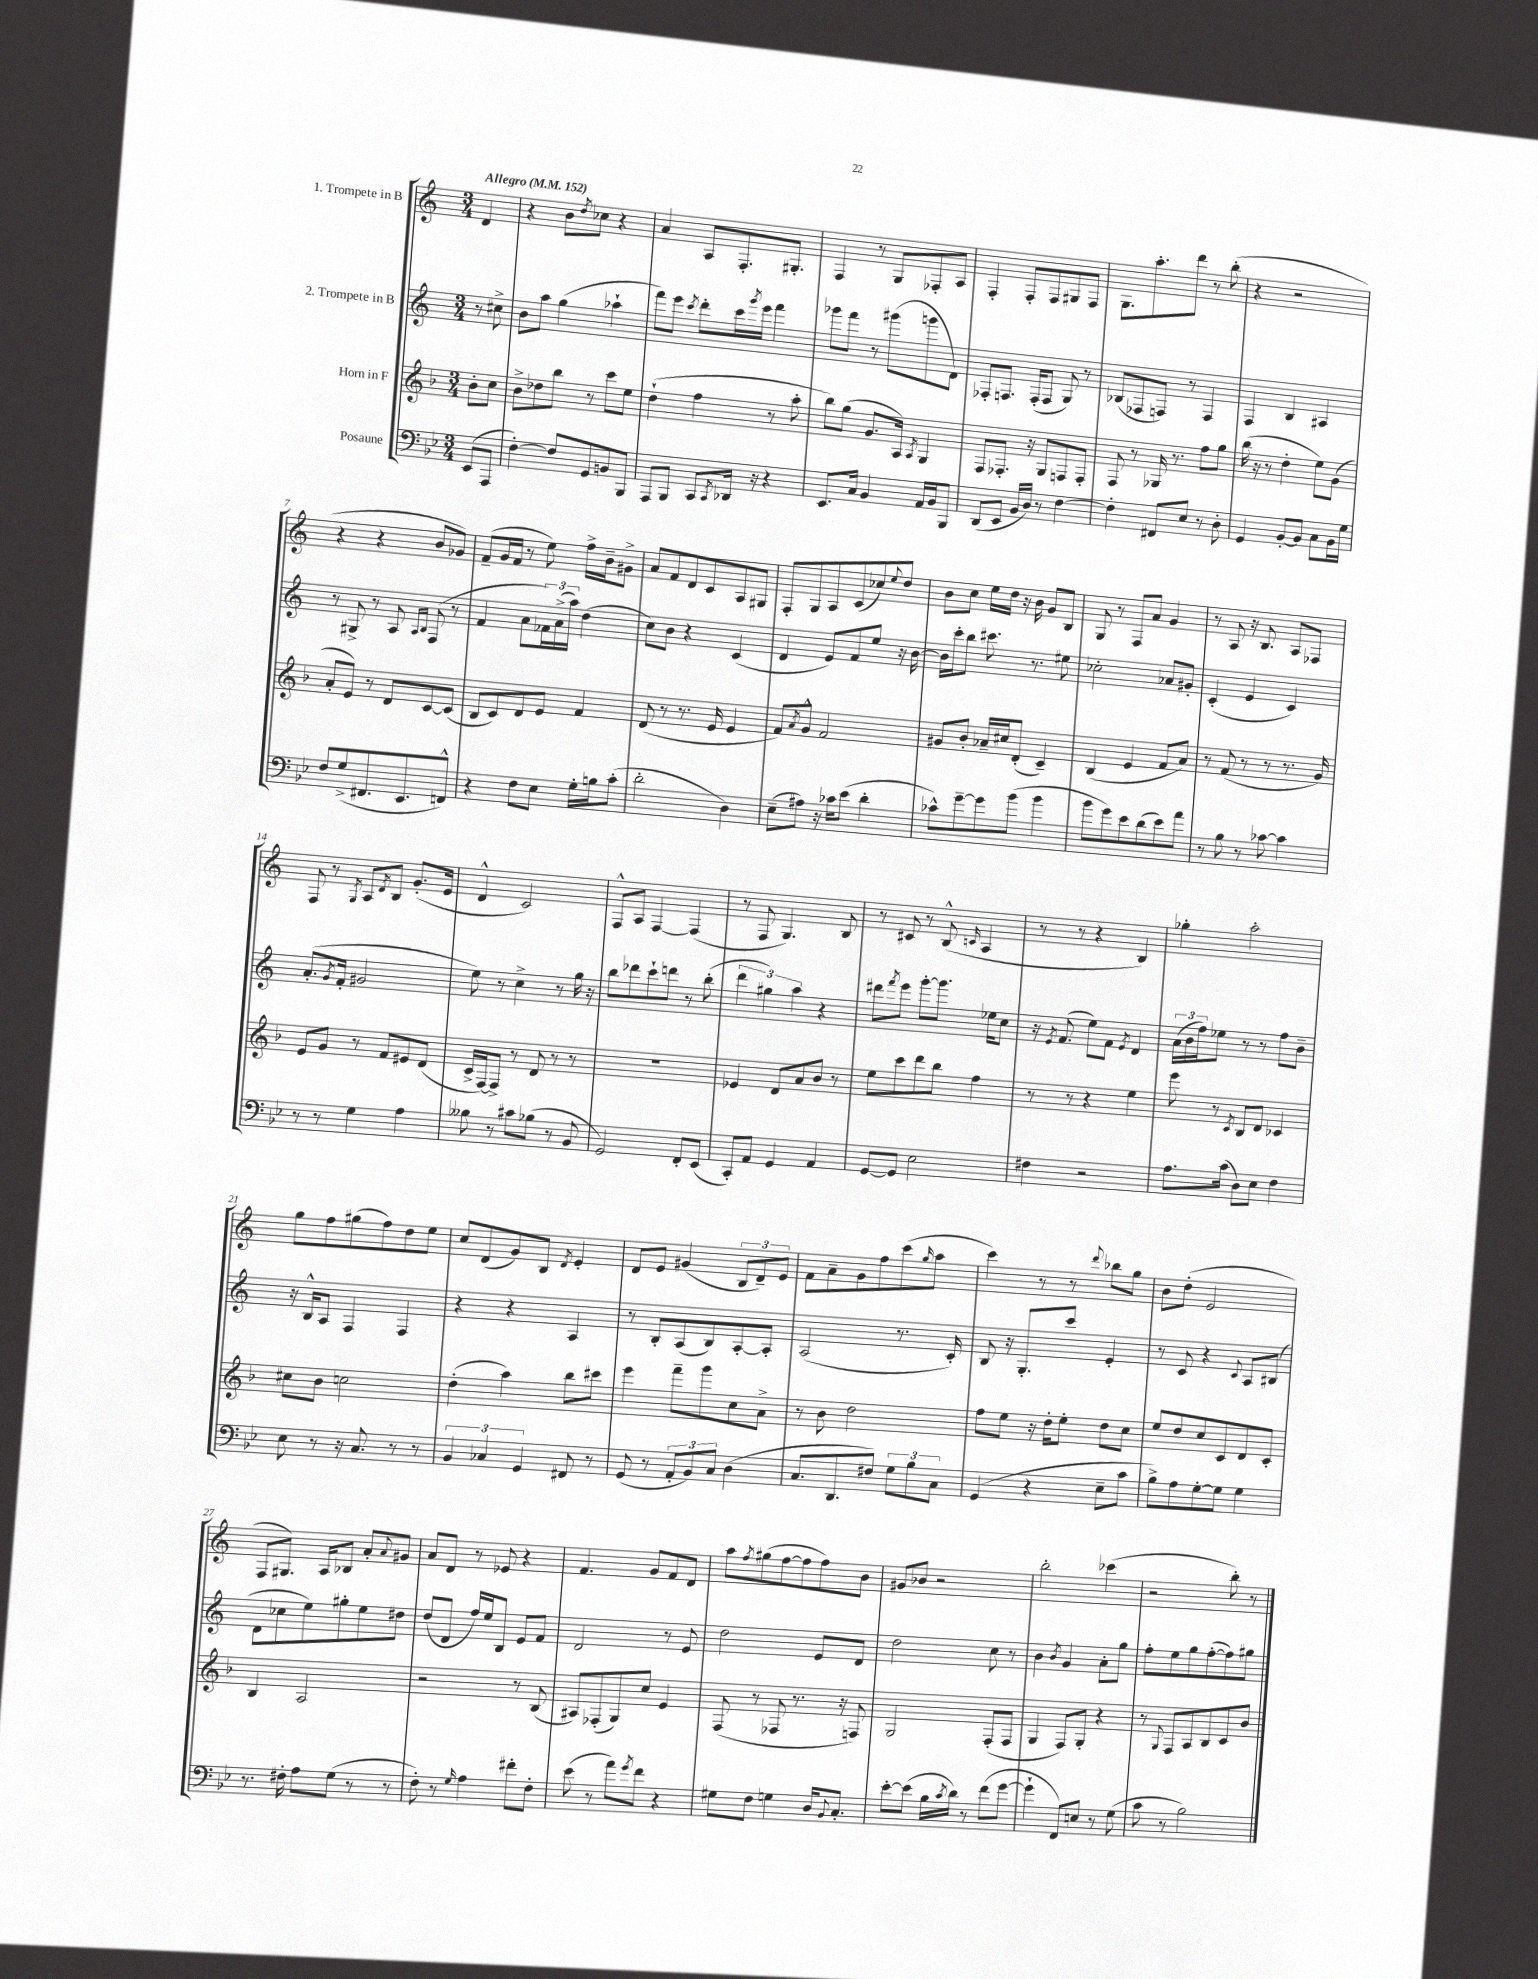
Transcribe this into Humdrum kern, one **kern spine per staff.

**kern	**kern	**kern	**kern
*staff4	*staff3	*staff2	*staff1
*clefF4	*clefG2	*clefG2	*clefG2
*k[b-e-]	*k[b-]	*k[]	*k[]
*M3/4	*M3/4	*M3/4	*M3/4
*MM152	*MM152	*MM152	*MM152
(8EE-	8b-'	8r	4d
8AAA	8cc	8cc#^	.
=	=	=	=
[4F')	8b-^	8b	4r
.	8dd-	8aa	.
8F]	8bb-	(4gg	8b
.	.	.	8qdd
8GG	8r	.	8cc-
8BB	8ccc	4aa-`	4r
8BBB-	8ee	.	.
=	=	=	=
8AAA	(4dd`	8fff)	4a
8BBB-	.	8eee	.
.	.	8qccc	.
8CC	4ff	8ddd'	8A
8qCC	.	.	.
16DD-	.	16ccc	8.F'
.	.	8qggg	.
16r	.	16eee	.
4r	8r	4fff	.
.	.	.	8.G#'
.	8aa'	.	.
=	=	=	=
8.EE-	8bb-)	8ggg-	4F
.	(8gg	8fff	.
16C	.	.	.
4BB-	8.g	8r	8r
.	.	(8ggg#	8G
.	16A)	.	.
.	8qA	.	.
16AA	4G	8ggg	8F-'
16BB-	.	.	.
8BBB-	.	8d)	8A
=	=	=	=
(8DD	8F	8F-'	4F'
8EE-	8.F-'	8.F	.
16BB-	.	.	8F'
16D)	16r	(16F'	.
8r	8G	8F	8F
[4F	8F	8G)	8G#
.	8F'	8r	8F
=	=	=	=
4F']	8F	(8B-	8.G
.	8r	8F-	.
.	.	.	8.aa'
8FF#	16G-	8F)	.
.	8.r	.	.
8E-	.	8r	8ddd
8r	8ff	4F	8r
8D'	8gg	.	(8bb'
=	=	=	=
4GG	(16bb-	4F	4r
.	16r	.	.
.	8r	.	.
[8BB-'	4dd'	4B	2r
8BB-]	.	.	.
8C	8ee)	4A#	.
16BB-	(8g	.	.
16G	.	.	.
=	=	=	=
8F	8a'	8r	4r
(8G^	8e)	8G#^	.
8.FF#	8r	8r	4r
.	8d	8A	.
8.EE-	.	.	.
.	.	16qqA	.
.	.	16qqB	.
.	[8c	(8F	8b
8FF^^)	(8c]	8r	8g-)
=	=	=	=
4r	8B-	4f	(8f~
.	8c)	.	16g
.	.	.	16f
8F	8d	8a	8r
8E-	8e	24f-)	8ee)
.	.	(24a^	.
.	.	24aa)	.
16G'	4f	(4dd	16ff^
16B	.	.	16b~
(8c'	.	.	8g#^
=	=	=	=
2d'	(8d	8cc)	8a
.	8r	8b	8f
.	8.r	4r	8d
.	.	.	8c
.	16e	.	.
4D)	4e	(4c	8A
.	.	.	8G#
=	=	=	=
(8E-~	8f)	4d	8F'
.	8qa	.	.
8A#)	8g^^	.	8G
16r	2f	8e)	8A
16c-	.	.	.
(8e-	.	8f	(8c
4d'	.	8ee	8cc-)
.	.	.	8qqee
.	.	16r	8dd
.	.	[16b	.
=	=	=	=
8c-^^)	8g#	16b]	8b
.	.	16ccc'	.
[8g~	8b-'	8bb	8cc
8g]	16a-~	8.ccc#	16ee
.	16cc#	.	16dd
(8b-	(8d'	.	16r
.	.	8.r	16b
4b-	4c~)	.	8g
.	.	8ee#	8B
=	=	=	=
8b-	(4B-	2cc-'	8G
8g)	.	.	8r
8e-	4e	.	8F
(8d	.	.	8a
8e-)	8f	8a-	4g
8a	8a)	8g#'	.
=	=	=	=
8r	8r	(4c'	8r
8B-	(8f	.	8A
8r	8r	4e	16r
.	.	.	8.B
[8c-	8r	.	.
4c-]	8.r	4c)	8A
.	.	.	8F-
.	16g)	.	.
=	=	=	=
8r	8e	(8.a'	8F
8r	8g	.	8r
.	.	8qg	.
.	.	16f'	.
.	.	.	8qG
4G	8r	2g#	8A
.	.	.	8qd
.	8f	.	8B
4A	8e#	.	(8.g'
.	(8d	.	.
.	.	.	16e
=	=	=	=
8B--	16c^	8ee)	4d^^
.	[16F)	.	.
8r	8F^]	8r	.
8c#	8r	4cc^	2c)
(8B-	8d	.	.
8r	8r	8r	.
8BB-	8r	16gg	.
.	.	16r	.
=	=	=	=
2GG)	2.r	8bb	8F^^
.	.	8ddd-	8A
.	.	8ccc`	[4F
.	.	8ddd	.
8FF'	.	8r	(4F]
(8EE-	.	(8bb'	.
=	=	=	=
8CC')	4e-	6ddd	8r
8AA	.	.	8F
.	.	6gg#)	.
4GG	8d	.	4.G)
.	.	6aa	.
.	8a	.	.
4AA	8b-	4r	.
.	8r	.	8B
=	=	=	=
[8GG	8ee	8ddd#	8r
.	.	8qfff	.
8GG]	8ccc	8eee	8c#
2E-	8ddd	[8ggg'	8r
.	8bb-	8.ggg]	(8B^^
.	.	.	16qqc
.	4ff	.	4A
.	.	16ee-	.
.	.	8cc	.
=	=	=	=
4F#	8r	16r	8r
.	.	8qe	.
.	.	(8.f	.
.	8r	.	8r
2r	4r	8ee)	4r
.	.	8f	.
.	.	8qe	.
.	4ee	4d	4B)
=	=	=	=
8.A	8eee	(24a	4gg-'
.	.	24b	.
.	.	24ff)	.
.	8r	8ee-	.
(16c	.	.	.
.	8qc	.	.
8D)	8B-	8r	2aa'
8E-	8d	8r	.
4F	4c-	8ff	.
.	.	8b~	.
=	=	=	=
8E-	8cc#	16r	8gg
.	.	16B^^	.
8r	8b-	8A	8ff
16r	2cc	4F	(8gg#
8.C	.	.	.
.	.	.	8ff)
8r	.	4F	8dd
8r	.	.	8ee
=	=	=	=
6BB-	(4dd'	4r	8cc
.	.	.	(8d
6C-	.	.	.
.	4aa)	4r	8g)
6GG	.	.	.
.	.	.	8B
.	.	.	8qd
8FF#	8bb-	4A	4e'
8r	8ccc#	.	.
=	=	=	=
(8GG	4eee	8r	8d
8r	.	8B'	8e
12AA'	8fff~	(8A	(4g#
12BB-)	.	.	.
.	8ggg	8B)	.
12C	.	.	.
(4D	8cc	[8A'	12B
.	.	.	12d~)
.	8a^	8A']	.
.	.	.	12e
=	=	=	=
8.C	8r	(2A	8f
.	8b-	.	8a~
8.DD	.	.	.
.	2dd	.	8g
8F#)	.	.	8ff
12G	.	8.r	(8ccc
12B-	.	.	.
.	.	.	16qqgg
.	.	.	8aa
12C	.	.	.
.	.	16c')	.
=	=	=	=
(4GG	8ff	8B	4ccc)
.	8ee	16r	.
.	.	8.G'	.
4r	16r	.	8r
.	16dd'	.	.
.	8ee'	8ccc	8r
.	.	.	8qqddd
8E-~	8dd	4e'	8bb-
8c	8cc	.	8gg
=	=	=	=
8B-^)	8ee	8r	8b
8A	8dd	8c	(8dd'
[8G'	8cc	4r	2e
8G]	8c	.	.
.	.	8qqc	.
4G	8d	8A	.
.	8c'	(8B#	.
=	=	=	=
8.r	4B-	8d	8F
.	.	8cc-	8.G#)
16F#'	.	.	.
8A	2A	8ee)	.
.	.	.	16A
(8G	.	8gg#'	8B-
8r	.	8ee	8a'
.	.	.	8qqa
8r	.	8dd#	8g#
=	=	=	=
8F')	2r	(8dd	8a
8r	.	8d	8d
16qqG	.	.	.
4A	.	16ff)	8r
.	.	16ee	.
.	.	8B	8e-
8f#'	8r	8e	4r
8F'	(8B-	8f	.
=	=	=	=
(8e-	8A#)	2d	4.f
8r	(8F-'	.	.
8a)	8G)	.	.
8qg	.	.	.
8f	8cc	.	8g
4r	4e	8r	8f
.	.	8e	8d
=	=	=	=
8G#	(8F	2dd	8aa
.	.	.	8qff
8F	8r	.	(8gg#
4G	8F-	.	[8ff
.	8.r	.	8ff]
16D	.	8e	8ff)
8qqBB-	.	.	.
8.C'	16r	.	.
.	8F)	8d	8b
=	=	=	=
[8e-'	2G	2dd	8g#
(8e-]	.	.	8b-
16B-	.	.	2r
8qc	.	.	.
16d)	.	.	.
8r	.	.	.
(8f	(8F'	8cc	.
[8g	8F	8r	.
=	=	=	=
4g`]	4G	4b	2bb'
.	.	8qb	.
8FF)	8F)	4g	.
8E	8G'	.	.
8r	4r	8a'	(4ccc-
(8G	.	8gg	.
=	=	=	=
8c	8r	8ff'	2r
.	8qqG	.	.
8r	8F	8ee	.
2B-)	8A	8gg	.
.	8B-	([8ff'	.
.	8c	8ff])	8bb')
.	8b-	8gg#	8r
==	==	==	==
*-	*-	*-	*-
